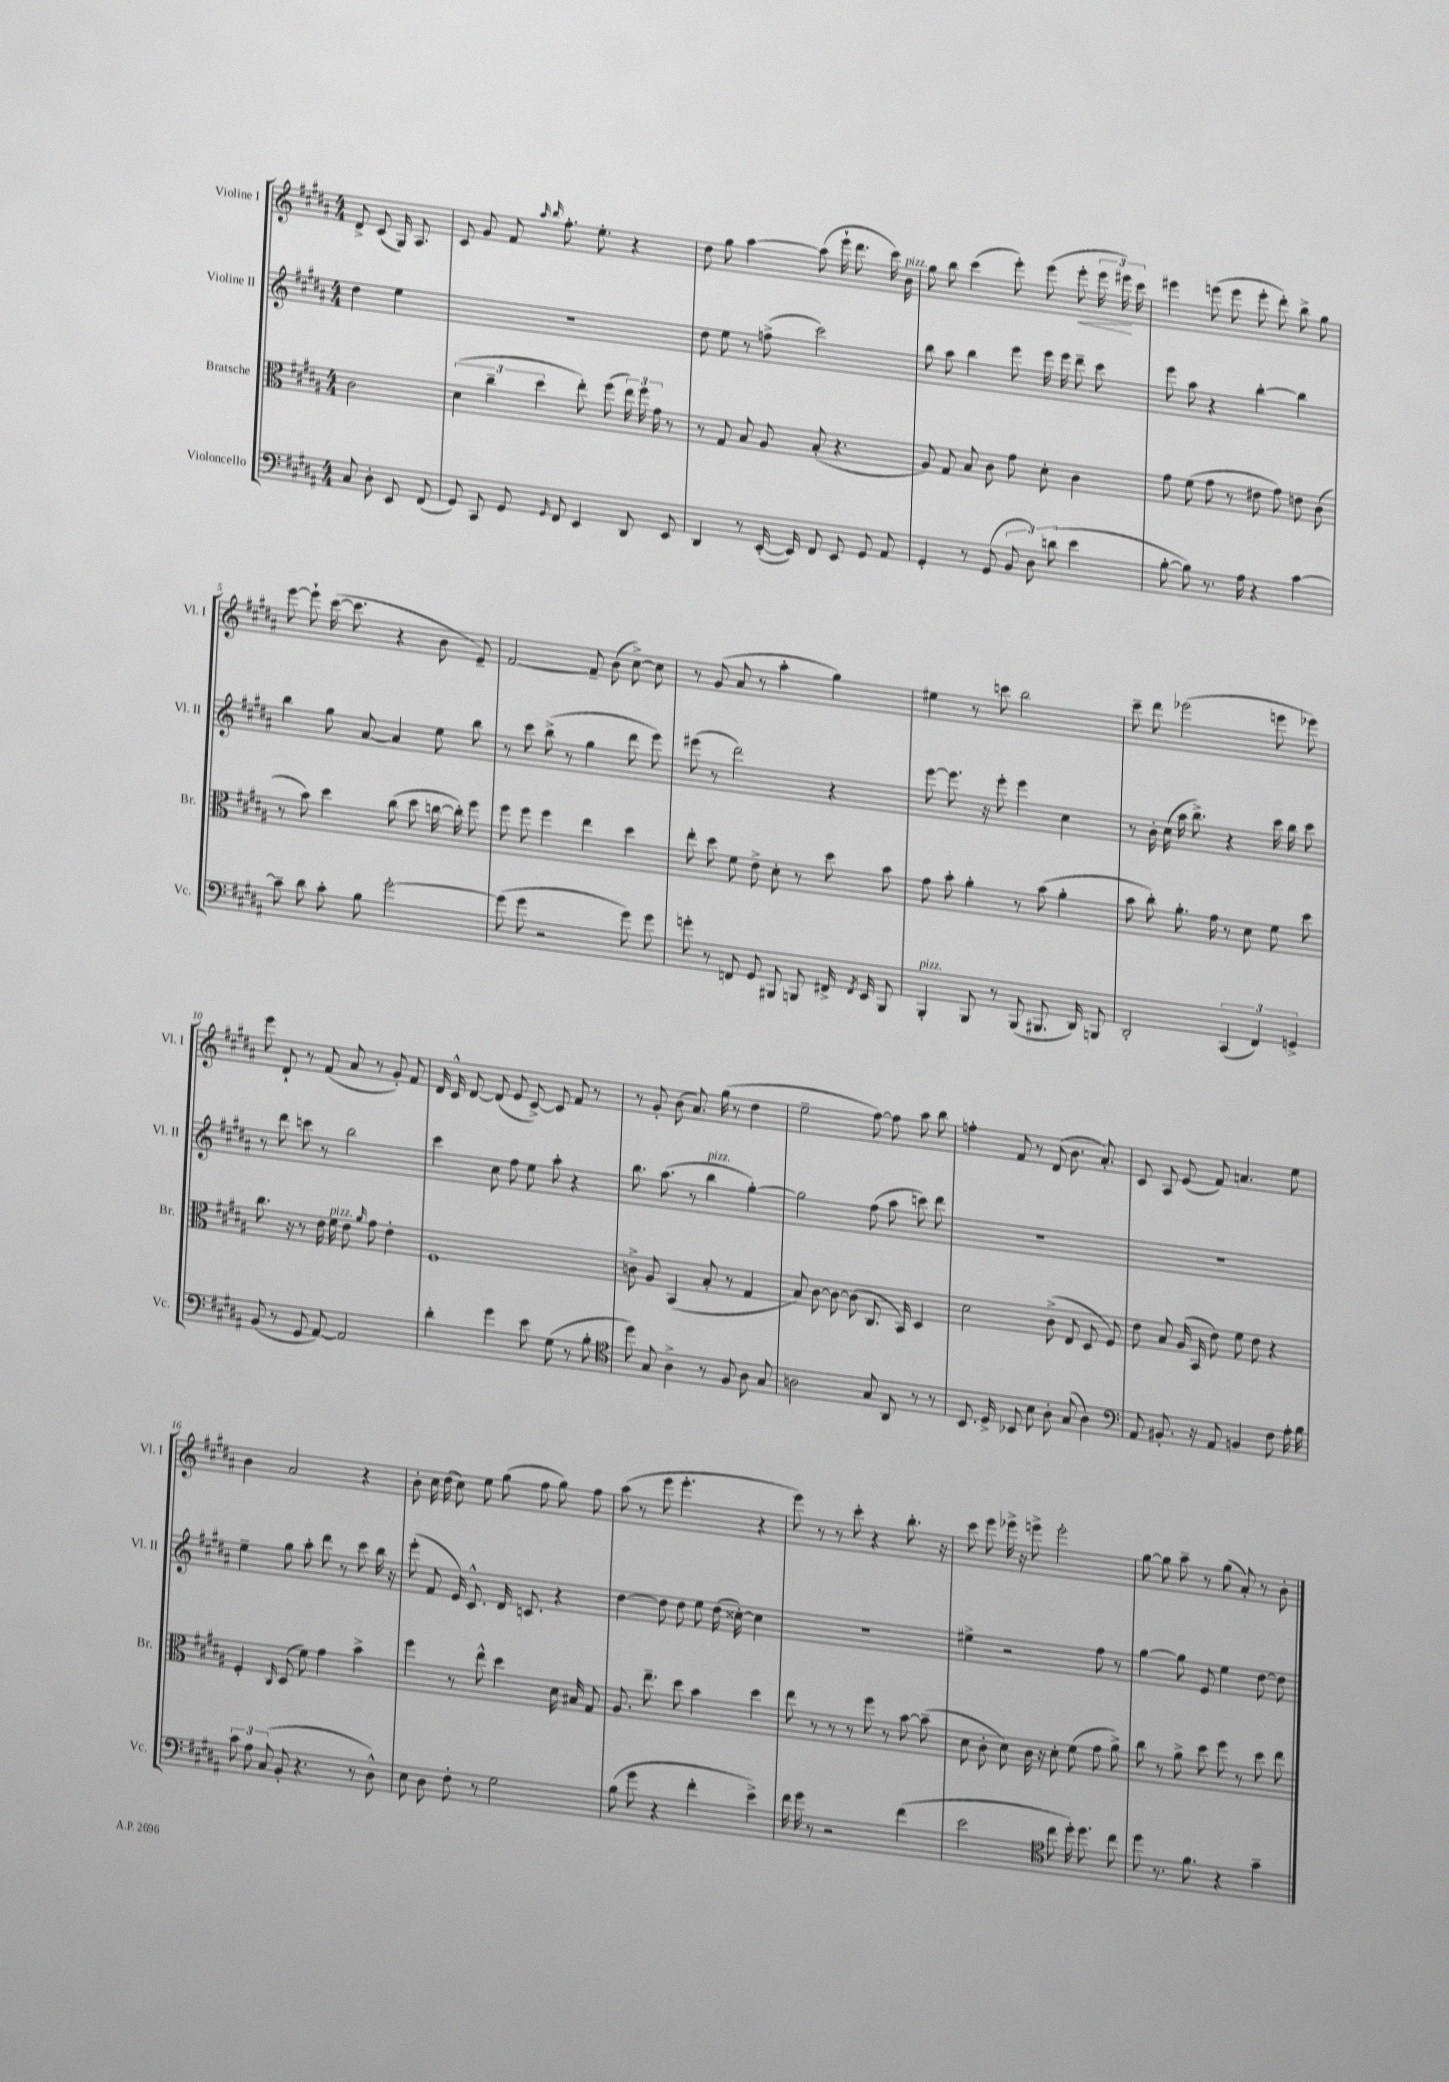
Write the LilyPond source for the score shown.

<<
\new StaffGroup <<
\new Staff = "s0" \with { instrumentName = "Violine I" shortInstrumentName = "Vl. I" } {
    \clef treble \key b \major \numericTimeSignature \time 4/4 \partial 2
    \autoBeamOff dis'8-> cis'8( gis16) ais8. |
    cis'8 gis'8 fis'8 \grace { ais''16 b''16 } fis''8.-. e''8.-. r4 |
    dis''8 gis''8 ais''4~ ais''8( e'''16-! dis'''8. cis'''16) b'16^\markup { \italic "pizz." } |
    gis''8 b''8 cis'''4( e'''8-.) e'''8( e'''8-.\< \tuplet 3/2 { e'''16 eis'''16\!) cis'''16 } |
    eis'''4 e'''8( e'''8 e'''8-. dis'''8-.) b''8-> gis''8 |
    e'''8~ e'''8-! cis'''16~( cis'''8. r4 b'8 e'8--) |
    fis'2~ fis'8-- b'8( cis''8~->) cis''8 |
    r8 gis'8( ais'8 r8 ais''4-. gis''4) |
    eis''4 r8 c'''8 b''2 |
    cis'''8-- dis'''8 ees'''2( e'''8 ees'''8) |
    e'''8 dis'8-! r8 fis'8( ais'8 r8 gis'8-.) fis'8 |
    dis'16 cis'16-^ dis'8~ dis'8( e'8 cis'8~->) cis'8 fis'8 r8 |
    r8 gis'8-. b'8( ais'8.) gis''16( r8 dis''4 |
    e''2-- fis''8~) fis''8 ais''8 b''8 |
    f''4-. fis'8 r8 dis'8( b'8. ais'8.-.) |
    cis'8 ais8 e'8( fis'8) a'4. e''8 |
    b'4 ais'2 r4 |
    b'8-. cis''16 dis''16( cis''8) e''8 gis''8( fis''8 gis''8) fis''8 |
    ais''8( r8 e'''8 e'''4.-. r4 |
    e'''8) r8 r8 cis'''8-. r4 b''8.-. r16 |
    cis'''8 e'''8 ees'''16-> r16 e'''8-> e'''2-. |
    gis''8~ gis''8 ais''8-- r8 gis''8( ais'8-.) r8 b'8-. \bar "|." |
}
\new Staff = "s1" \with { instrumentName = "Violine II" shortInstrumentName = "Vl. II" } {
    \clef treble \key b \major \numericTimeSignature \time 4/4 \partial 2
    \autoBeamOff dis''4 e''4 |
    R1 |
    dis''8 e''8 r8 f''8->( cis'''2) |
    b''8 ais''8 b''4 e'''8 e'''16 e'''16 dis'''8-- cis'''8 |
    e'''8 ais''8 r4 b''4~-. b''4 |
    b''4 gis''8 ais'8~ ais'4 e''8 b''8 |
    r8 cis'''8 b''8->( r8 gis''4 dis'''8 e'''8) |
    eis'''8( r8 dis'''2) r4 |
    e'''8~ e'''8. r16 e'''8-. e'''4 cis''4 |
    r8 b'16-. cis''16( ais''16 b''8.->) r4 cis'''16 b''16 cis'''8 |
    r8 dis'''8 c'''8 r8 b''2 |
    cis'''4 cis''8 fis''8 e''8 ais''8-. r4 |
    b''8. ais''8.( r8 b''4^\markup { \italic "pizz." } gis''4~-.) |
    gis''2 fis''8( ais''8 c'''8) dis'''8 |
    R1 |
    R1 |
    e''4-- gis''8 ais''8-. dis'''8 r8 cis'''8 b''16 r16 |
    e'''8-.( fis'8 e'16) cis'8.-^ dis'16 c'8. r4 |
    dis''4~ dis''8 dis''8 e''8 dis''16( cisis''16~-.) cisis''4 |
    R1 |
    eis''4-> r2 fis''8 r8 |
    gis''4~ gis''8 e'8 e''4 dis''8~ dis''8 \bar "|." |
}
\new Staff = "s2" \with { instrumentName = "Bratsche" shortInstrumentName = "Br." } {
    \clef alto \key b \major \numericTimeSignature \time 4/4 \partial 2
    \autoBeamOff cis'2 |
    \tuplet 3/2 { dis'4( cis''4-- dis''4 } e''8-.) fis''8( \tuplet 3/2 { e''16) fis''16 gis'16 } r8 |
    r8 gis8 b8 ais8 b8-.( r4. |
    ais8) gis8 b8 cis'8 gis'8 dis'8-. cis'4 |
    gis'8 fis'8( gis'8 r8 eis'8 gis'8) e'8 cis'8( |
    r8 b'8) dis''4 cis''8( dis''8 c''16~ c''16-.) fis''8 |
    fis''8 fis''8 fis''4 e''4 dis''4 |
    e''8-. dis''8 fis'8 e'8-> dis'8-. r8 dis''8 b'8 |
    gis'8 b'8-. ais'4-. r8 b'8( ais'4-. |
    b'8 cis''8-.) ais'8.-. gis'16 r8 dis'8 fis'8 dis''8 |
    cis''8. r16 r8 e'16 fis'16^\markup { \italic "pizz." } e'8 \grace { ais'16 } gis'8 e'4-. |
    fis1 |
    c'8-> ais8 b,4( b8-. r8 gis4 |
    b8) cis'8~ cis'8~ cis'8( cis8. b,16) dis4 |
    dis'2 cis'8->( e8 dis8 fis8) |
    e'8 b8 ais16( b,16 e'8) fis'8 e'8 r4 |
    fis4-. \grace { cis16 } dis8( fis'8) gis'4 b'4-> |
    fis''4 r8 e''8-^ dis''4 dis'16 bis16 gis8 |
    ais8. e''8.-- dis''8 b'4 dis''4 |
    e''8 r8 r8 r8 fis''8 r8 b'8~ b'8--( |
    dis'8 cis'8-. dis'8) cis'16 r16 dis'8-. fis'8( gis'8 ais'8->) |
    cis''8 r8 ais'8-> dis''8 fis''8 r8 dis''8 e''8 \bar "|." |
}
\new Staff = "s3" \with { instrumentName = "Violoncello" shortInstrumentName = "Vc." } {
    \clef bass \key b \major \numericTimeSignature \time 4/4 \partial 2
    \autoBeamOff cis8 dis8-. e,8 fis,8( |
    gis,8) cis,8 gis,8 \grace { gis,16 } fis,8 e,4 dis,8 e,8 |
    dis,4 r8 e,16~-.( e,16) fis,8 e,8 gis,8 ais,8 |
    gis,4-. r8 gis,8( \tuplet 3/2 { b,8 dis8) d'8( } e'4 |
    b8~-. b8) r8. ais16 r4 cis'4~ |
    cis'8-- dis'8 cis'8-. b8 gis'2~-. |
    gis'8( gis'8 r2 gis'8) gis'8 |
    g'8-. r8 f,8 gis,8 bis,,8 b,,8 fis,16-> \acciaccatura { fis,8 } e,16 b,,8 |
    b,,4-.^\markup { \italic "pizz." } b,,8 r8 b,,8( bis,,8. dis,16) b,,8 |
    dis,2-. \tuplet 3/2 { cis,4( fis,4) g,4-> } |
    b,8( r8 gis,8 ais,8~) ais,2 |
    dis'4-. gis'4 e'8 gis8( r8 b8-. |
    \clef tenor dis''8) gis8 ais4-> r8 fis8 ais8 gis8 |
    a2 gis8 ais,8 r8 r8 |
    b,8. dis16-> bes,8 b8 ais8-. gis8( ais4) |
    \clef bass ais,8 bis,8.-. r16 ais,8 b,4 fis8 ais16-. b16 |
    \tuplet 3/2 { cis'8 ais8 cis8( } b,8-. r4. r8 dis8-^) |
    e8 dis8 fis8-. r8 gis2 |
    b8( gis'8 r4 fis'4-. e'4->) |
    fis'16 gis'16 r8 r2 fis'4( |
    e'2 \clef tenor cis''8 dis''16-.) dis''8. cis''8 |
    dis''8 r8. fis'8. r4 gis'4-- \bar "|." |
}
>>
>>
